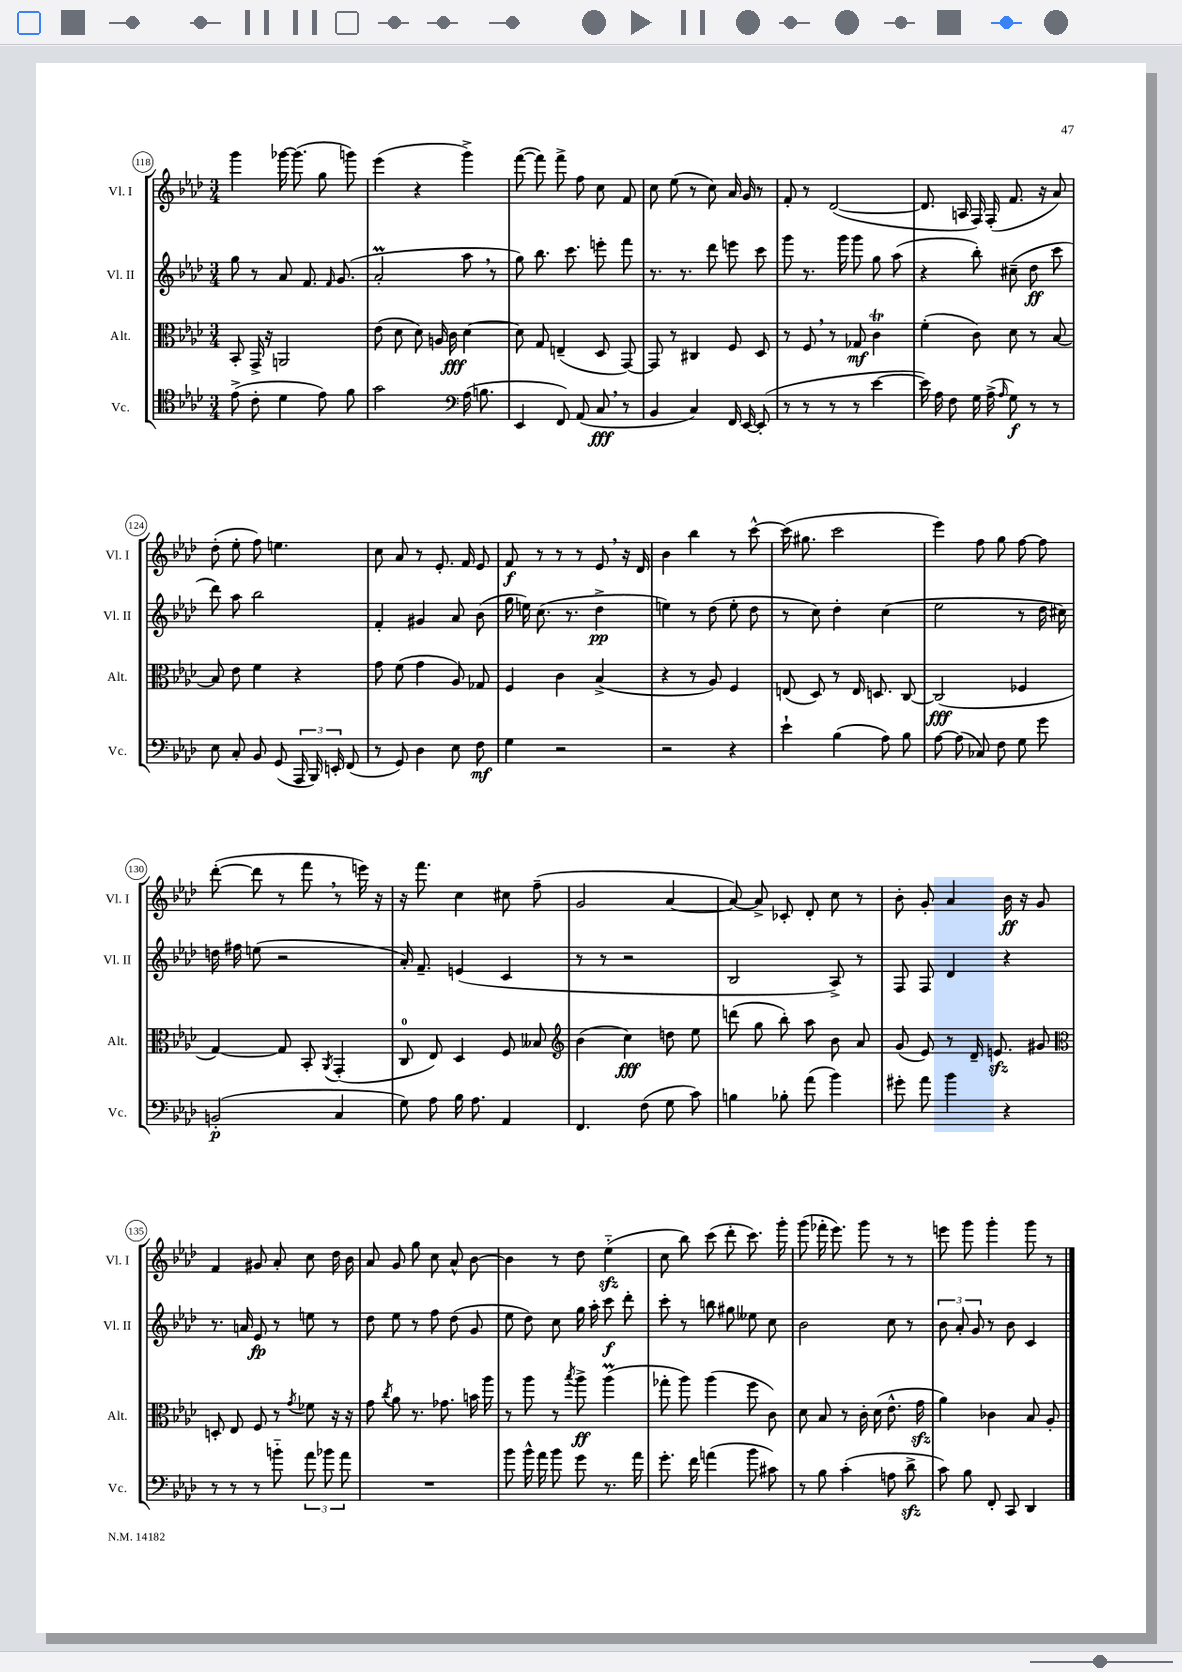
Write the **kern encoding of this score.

**kern	**kern	**kern	**kern
*staff4	*staff3	*staff2	*staff1
*clefC4	*clefC3	*clefG2	*clefG2
*k[b-e-a-d-]	*k[b-e-a-d-]	*k[b-e-a-d-]	*k[b-e-a-d-]
*M3/4	*M3/4	*M3/4	*M3/4
(8e-^\	8BB-'/	8gg\	4ggg\
8c'\	16GG^/	8r	.
.	16r	.	.
4d-\	2AA/	8a-/	[16ggg-\
.	.	.	(8.ggg-\]
.	.	8.f/	.
8e-\)	.	.	8gg\
.	.	16qqf/	.
.	.	(8.g/	.
8f\	.	.	8ggg\)
=	=	=	=
2g\	(8e-\	2a-'/	(4eee-\
.	8d-\	.	.
.	8d-\)	.	4r
.	16A/	.	.
.	16c\	.	.
*clefF4	*	*	*
(16A-\	[4d-\	8aa-\	4ggg^\)
8.B\	.	.	.
.	.	8r	.
=	=	=	=
4EE-/	8d-\]	8gg\)	([8fff\
.	8G/	8.bb-\	8fff\])
8FF/)	(4E~/	.	8fff^\
.	.	8.ccc\	.
(8AA-/	.	.	8ff\
8C/	8D-/	8eee'\	8cc\
8r	[8GG/)	8fff\	8f/
=	=	=	=
4BB-/	8GG/]	8.r	8cc\
.	8r	.	(8ee-\
.	.	8.r	.
4C/)	4C#/	.	8r
.	.	8ddd-\	8cc\)
16FF/	8F/	8eee\	16a-/
[16EE-/	.	.	16g/
(8EE-'/]	8D-/	8ccc\	8r
=	=	=	=
8r	8r	8ggg\	8f'/
8r	8F/	8.r	8r
8r	8r	.	([2d-/
.	.	16ggg\	.
8r	8G-/	8ggg\	.
[4e-\	4c\	8gg\	.
.	.	(8aa-\	.
=	=	=	=
16e-\])	(4f'\	4r	8.d-/]
16A-\	.	.	.
8F\	.	.	.
.	.	.	16A/
16G\	8c\)	8bb-'\)	16F/)
(16A-^\	.	.	(16F'/
16qqA-/	.	.	.
8G\)	8d-\	(8cc#~\	8.f/
8r	8r	8dd-\	.
.	.	.	16r
8r	[8B-/	8ccc\	8a-/)
=	=	=	=
8E-\	8B-/]	8ddd-\)	(8dd-'\
8C'/	8e-\	8aa-\	8ee-'\
8BB-/	4f\	2bb-\	8ff\)
(8GG/	.	.	4.ee\
24AAA-/	4r	.	.
24BBB-/)	.	.	.
24EE'/	.	.	.
(8FF/	.	.	.
=	=	=	=
8r	8g\	4f'/	8cc\
8GG/)	(8f\	.	8a-/
4D-\	4g\	4g#/	8r
.	.	.	8.e-'/
8E-\	8A-/)	8a-/	.
.	.	.	16f/
8F\	8G-/	(8b-\	8e-/
=	=	=	=
4G\	4F/	16gg\	8f/
.	.	16ee\)	.
.	.	(8.cc\	8r
2r	4c\	.	8r
.	.	8.r	.
.	.	.	8r
.	(4B-^/	4dd-^\	8e-/
.	.	.	16r
.	.	.	16d-/
=	=	=	=
2r	4r	4ee\)	4b-\
.	8r	8r	4bb-\
.	8A-/)	(8dd-\	.
4r	4F/	8ee'\	8r
.	.	8dd-\	[8ccc^^\
=	=	=	=
4e-`\	(8E/	8r	(16ccc\]
.	.	.	8.gg#\
.	8D-/)	8cc\)	.
(4B-\	8r	4dd-'\	2ccc\
.	16E/	.	.
.	8.D/	.	.
8A-\)	.	(4cc\	.
8B-\	[8C/	.	.
=	=	=	=
[8A-\	(2C/]	2ee-\	4eee-\)
(8A-\]	.	.	.
8C-/)	.	.	8ff\
8F\	.	.	8gg\
8G\	4F-/	8r	[8ff\
8g\	.	16dd-\	8ff\]
.	.	16cc#\)	.
=	=	=	=
(2BB'/	[4G/)	16dd\	([8ddd-'\
.	.	16ff#\	.
.	.	(8ee\	8ddd-\]
.	8G/]	2r	8r
.	8BB-'/	.	8fff\
.	8qAA-/	.	.
4C/	(4GG'/	.	8r
.	.	.	16eee\)
.	.	.	16r
=	=	=	=
8G\)	8C/	16a-'/)	16r
.	.	8.f~/	8.fff\
8A-\	8E-/)	.	.
16B-\	4D-/	(4e/	4cc\
8.A-\	.	.	.
4AA-/	8F/	4c/	8cc#\
.	8B--/	.	(8ff~\
=	=	=	=
*	*clefG2	*	*
4.FF/	(4b-\	8r	2g/
.	.	8r	.
.	4cc\)	2r	.
(8F\	.	.	.
8G\	8dd\	.	[4a-/
8c\)	8ee-\	.	.
=	=	=	=
4B\	(8ddd\	2B-/	8a-/_)
.	8gg\	.	8a-^/]
8B-'\	8bb-'\)	.	8c-'/
(8a-\	8aa-\	.	8d-'/
4b-\)	8b-\	8A-^/)	8cc\
.	8a-/	8r	8r
=	=	=	=
8g#'\	(8g/	8F/	8b-'\
8a-\	8e-/)	8F/	8g'/
4b-\	8r	4d-/	4a-/
.	16d-~/	.	.
.	8.e/	.	.
4r	.	4r	16b-\
.	.	.	16r
.	8g#/	.	8g/
=	=	=	=
*	*clefC3	*	*
8r	8D'/	8.r	4f/
8r	8E-/	.	.
.	.	16a/	.
8r	8F/	8e-/	8g#/
8b'~\	8r	8r	8a-'/
.	8qg/	.	.
12a-\	8f-\	8ee\	8cc\
12b-\	.	.	.
.	16r	8r	16dd-\
12a-\	.	.	.
.	16r	.	16b-\
=	=	=	=
2.r	8g\	8dd-\	8a-/
.	8qcc/	.	.
.	8a-\	8ee-\	8g/
.	8.r	8r	8gg\
.	.	8ff\	8cc\
.	8.g-\	.	.
.	.	(8dd-\	8a-^^/
.	16b\	8g/	[8b-\
.	16aa-\	.	.
=	=	=	=
8b-\	8r	8ee-\	4b-\]
16b-^^\	8aa-\	8dd-\)	.
16a-\	.	.	.
8b-\	8r	8cc\	8r
.	8qbb-/	.	.
8g\	8aa-^\	16gg\	8dd-\
.	.	16aa-'\	.
8.r	(4aa-\	8ccc\	(4ee-'~\
.	.	8ddd-'\	.
16a-\	.	.	.
=	=	=	=
8.g'\	8gg-'\	8ccc'\	8cc\
.	8aa-\)	8r	8bb-\)
16f\	.	.	.
(4a\	(4aa-\	8bb\	(8ccc\
.	.	8gg#\	8ddd-'\
8b-\	8ff\	8ee--\	8.ccc\)
8c#\)	8c\)	8cc\	.
.	.	.	16ggg'\
=	=	=	=
8r	8d-\	2b-\	(8ggg\
8B-\	8B-/	.	16fff-'\
.	.	.	8.eee-\)
(4c'\	8r	.	.
.	16c'\	.	8ggg\
.	(16d-\	.	.
8A\	8.e-^^\	8cc\	8r
8d-^\	.	8r	8r
.	16g\	.	.
=	=	=	=
8c\)	4a-\)	12b-\	8eee\
.	.	12a-'/	.
8B-\	.	.	8ggg\
.	.	12g/	.
8FF'/	4c-\	8r	4ggg'\
8CC/	.	8b-\	.
4DD-/	8B-/	4c/	8ggg\
.	8A-'/	.	8r
==	==	==	==
*-	*-	*-	*-
